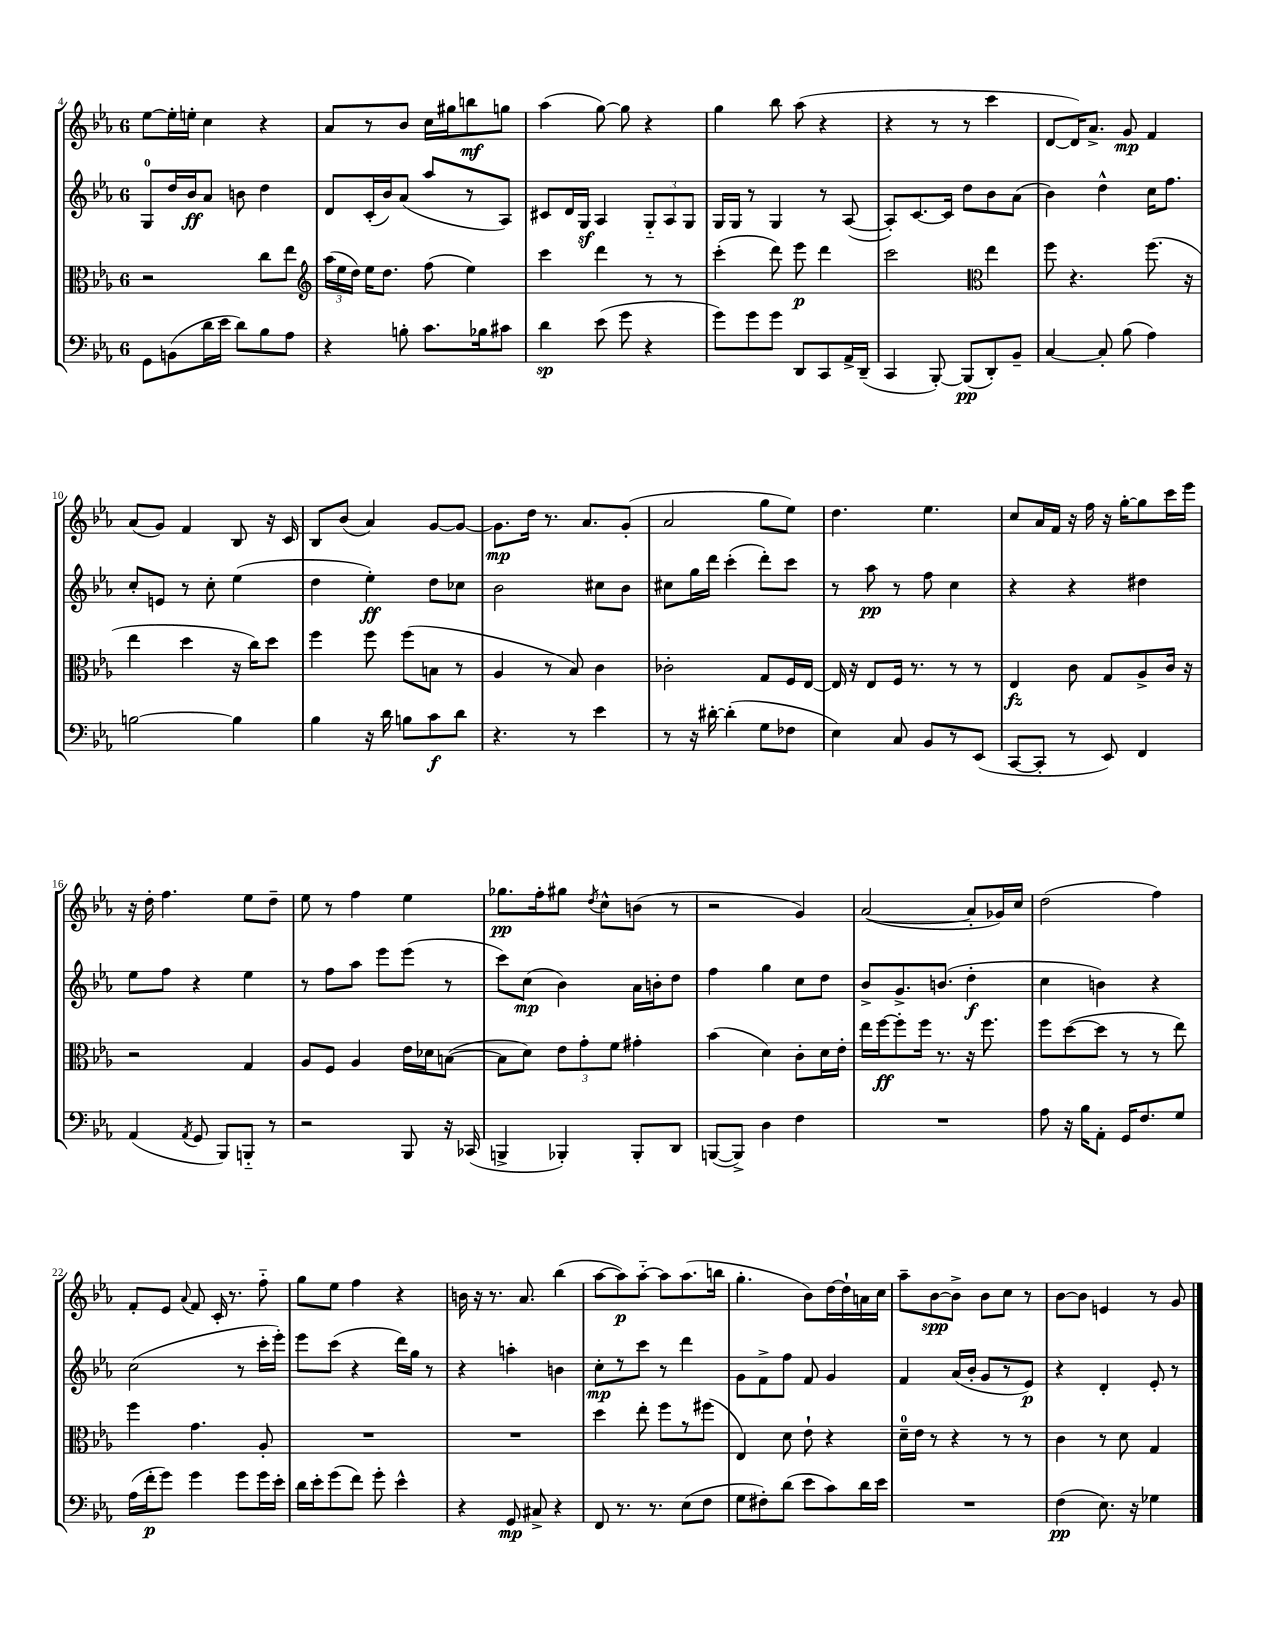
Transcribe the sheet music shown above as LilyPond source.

<<
\new StaffGroup <<
\new Staff = "s0" {
    \clef treble \key ees \major \once \override Staff.TimeSignature.style = #'single-digit \time 6/8
    \autoBeamOff ees''8[~ ees''16-. e''16]-. c''4 r4 |
    aes'8[ r8 bes'8] c''16[ gis''16 b''8\mf g''8] |
    aes''4( g''8~) g''8 r4 |
    g''4 bes''8 aes''8( r4 |
    r4 r8 r8 c'''4 |
    d'8[~ d'16) aes'8.]-> g'8\mp f'4 |
    aes'8[( g'8]) f'4 bes8 r16 c'16 |
    bes8[ bes'8]( aes'4) g'8[~ g'8]~ |
    g'8.[\mp d''16] r8. aes'8.[ g'8]-.( |
    aes'2 g''8[ ees''8]) |
    d''4. ees''4. |
    c''8[ aes'16 f'16] r16 f''16 r16 g''16[~-. g''8 c'''16 ees'''16] |
    r16 d''16-. f''4. ees''8[ d''8]-- |
    ees''8 r8 f''4 ees''4 |
    ges''8.[\pp f''16-. gis''8] \acciaccatura { d''8 } c''8[-^ b'8]( r8 |
    r2 g'4) |
    aes'2~( aes'8[-. ges'16) c''16] |
    d''2( f''4) |
    f'8[-. ees'8] \appoggiatura { aes'8 } f'8 c'16-. r8. f''8-_ |
    g''8[ ees''8] f''4 r4 |
    b'16 r16 r8. aes'8. bes''4( |
    aes''8[~ aes''8\p) aes''8]~-_ aes''8[ aes''8.( b''16] |
    g''4.-. bes'8[) d''16~ d''16-! a'16 c''16] |
    aes''8[-- bes'8~\spp bes'8]-> bes'8[ c''8] r8 |
    bes'8[~ bes'8] e'4 r8 g'8 \bar "|." |
}
\new Staff = "s1" {
    \clef treble \key ees \major \once \override Staff.TimeSignature.style = #'single-digit \time 6/8
    \autoBeamOff g8[-0 d''16 bes'16\ff aes'8] b'8 d''4 |
    d'8[ c'16-.( bes'16) aes'8]( aes''8[ r8 aes8]) |
    cis'8[ d'16 g16]\sf aes4 \tuplet 3/2 { g8[-_ aes8 g8] } |
    g16[ g16] r8 g4 r8 aes8~( |
    aes8[-.) c'8.~ c'16] d''8[ bes'8 aes'8]( |
    bes'4) d''4-^ c''16[ f''8.] |
    c''8[-. e'8] r8 c''8-. ees''4( |
    d''4 ees''4-.\ff) d''8[ ces''8] |
    bes'2 cis''8[ bes'8] |
    cis''8[ g''16 d'''16] c'''4-.( d'''8[-.) c'''8] |
    r8 aes''8\pp r8 f''8 c''4 |
    r4 r4 dis''4 |
    ees''8[ f''8] r4 ees''4 |
    r8 f''8[ aes''8] ees'''8[ ees'''8]( r8 |
    c'''8[) c''8]\mp( bes'4) aes'16[ b'16-. d''8] |
    f''4 g''4 c''8[ d''8] |
    bes'8[-> g'8.-> b'8.]( d''4-.\f |
    c''4 b'4) r4 |
    c''2( r8 c'''16[-. ees'''16]-.) |
    ees'''8[ c'''8]( r4 d'''16[) g''16] r8 |
    r4 a''4-. b'4 |
    c''8[-.\mp r8 c'''8] r8 d'''4 |
    g'8[ f'8-> f''8] f'8 g'4 |
    f'4 aes'16[( bes'16]-. g'8[ r8 ees'8]\p) |
    r4 d'4-. ees'8-. r8 \bar "|." |
}
\new Staff = "s2" {
    \clef alto \key ees \major \once \override Staff.TimeSignature.style = #'single-digit \time 6/8
    \autoBeamOff r2 c''8[ ees''8] |
    \clef treble \tuplet 3/2 { aes''16[( ees''16 d''16]) } ees''16[ d''8.] f''8( ees''4) |
    c'''4 d'''4 r8 r8 |
    c'''4-.( d'''8) ees'''8\p d'''4 |
    c'''2 \clef alto ees''4 |
    f''8 r4. f''8.( r16 |
    ees''4 d''4 r16 c''16[) d''8] |
    f''4 f''8 f''8[( b8] r8 |
    aes4 r8 bes8) c'4 |
    ces'2-. g8[ f16 ees16]~ |
    ees16 r16 ees8[ f16] r8. r8 r8 |
    ees4\fz c'8 g8[ aes8-> c'16] r16 |
    r2 g4 |
    aes8[ f8] aes4 ees'16[ des'16 b8]~( |
    b8[ d'8]) \tuplet 3/2 { ees'8[ g'8-. f'8] } gis'4-. |
    bes'4( d'4) c'8[-. d'16 ees'16]-. |
    ees''16[ f''16~\ff f''8-. f''16] r8. r16 f''8. |
    f''8[ d''8~( d''8] r8 r8 ees''8) |
    f''4 g'4. aes8-. |
    R2. |
    R2. |
    d''4 ees''8-. f''8[ r8 fis''8]( |
    ees4) d'8 ees'8-! r4 |
    d'16[-0-- ees'16] r8 r4 r8 r8 |
    c'4 r8 d'8 g4 \bar "|." |
}
\new Staff = "s3" {
    \clef bass \key ees \major \once \override Staff.TimeSignature.style = #'single-digit \time 6/8
    \autoBeamOff g,8[ b,8( d'16 ees'16] d'8[) bes8 aes8] |
    r4 b8-. c'8.[ bes16 cis'8] |
    d'4\sp ees'8( g'8 r4 |
    g'8[) g'8 g'8] d,8[ c,8 aes,16-> d,16]--( |
    c,4 bes,,8~-.) bes,,8[\pp( d,8-.) bes,8]-- |
    c4~ c8-. bes8( aes4) |
    b2~ b4 |
    bes4 r16 d'16 b8[ c'8\f d'8] |
    r4. r8 ees'4 |
    r8 r16 dis'16~-. dis'4-.( g8[ fes8] |
    ees4) c8 bes,8[ r8 ees,8]( |
    c,8[~ c,8]-. r8 ees,8) f,4 |
    aes,4( \acciaccatura { aes,8 } g,8 bes,,8[) b,,8]-_ r8 |
    r2 bes,,8 r16 ces,16( |
    b,,4-> bes,,4-.) bes,,8[-. d,8] |
    b,,8[~( b,,8]->) d4 f4 |
    R2. |
    aes8 r16 bes16[ aes,8]-. g,16[ f8. g8] |
    aes16[( f'16-.\p g'8]) g'4 g'8[ g'16 ees'16]-. |
    d'16[ ees'16-. g'8( f'8]) g'8-. ees'4-^ |
    r4 g,8\mp cis8-> r4 |
    f,8 r8. r8. ees8[( f8] |
    g8[ fis8-.) d'8]( ees'8[ c'8) d'16 ees'16] |
    R2. |
    f4\pp( ees8.) r16 ges4 \bar "|." |
}
>>
>>
\layout { \context { \Score currentBarNumber = #4 } }
